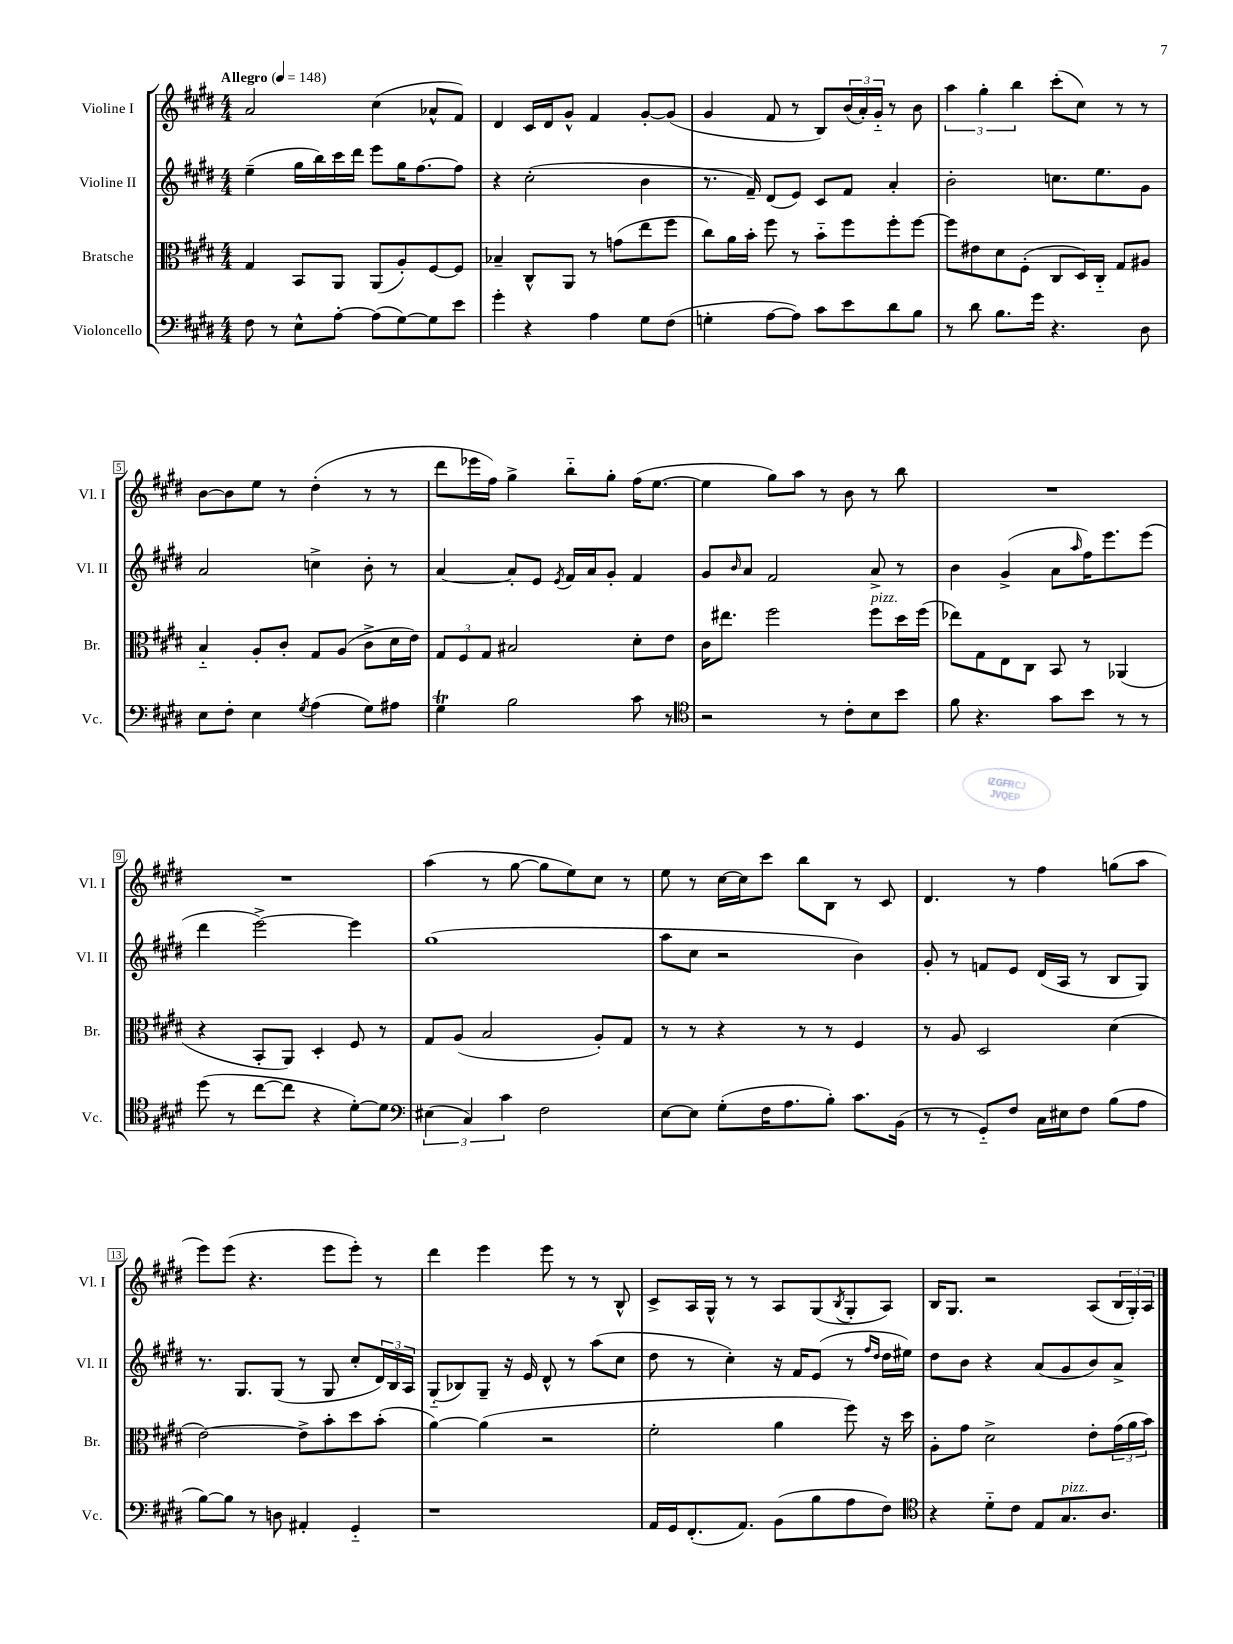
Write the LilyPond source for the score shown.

<<
\new StaffGroup <<
\new Staff = "s0" \with { instrumentName = "Violine I" shortInstrumentName = "Vl. I" } {
    \clef treble \key e \major \numericTimeSignature \time 4/4 \tempo "Allegro" 4 = 148
    a'2 cis''4( aes'8-^ fis'8) |
    dis'4 cis'16 dis'16 gis'8-^ fis'4 gis'8~-. gis'8( |
    gis'4 fis'8 r8 b8) \tuplet 3/2 { b'16( a'16-.) gis'16-_ } r8 b'8 |
    \tuplet 3/2 { a''4 gis''4-. b''4 } cis'''8-.( cis''8) r8 r8 |
    b'8~ b'8 e''8 r8 dis''4-.( r8 r8 |
    dis'''8 ees'''16 fis''16) gis''4-> b''8-_ gis''8-. fis''16( e''8.~ |
    e''4 gis''8) a''8 r8 b'8 r8 b''8 |
    R1 |
    R1 |
    a''4( r8 gis''8~ gis''8 e''8) cis''8 r8 |
    e''8 r8 cis''16~ cis''16 cis'''8 b''8 b8 r8 cis'8 |
    dis'4. r8 fis''4 g''8( a''8 |
    e'''8) e'''8( r4. e'''8 e'''8-.) r8 |
    dis'''4 e'''4 e'''8 r8 r8 b8-^ |
    cis'8-> a16 gis16-^ r8 r8 a8 gis8( \acciaccatura { b8 } gis8-. a8) |
    b16 gis8. r2 a8( \tuplet 3/2 { b16 gis16-.) a16 } \bar "|." |
}
\new Staff = "s1" \with { instrumentName = "Violine II" shortInstrumentName = "Vl. II" } {
    \clef treble \key e \major \numericTimeSignature \time 4/4
    e''4--( gis''16 b''16) cis'''16 dis'''16 e'''8 gis''16 fis''8.~ fis''8 |
    r4 cis''2-.( b'4 |
    r8. fis'16--) dis'8( e'8) cis'8 fis'8 a'4-. |
    b'2-. c''8. e''8. gis'8 |
    a'2 c''4-> b'8-. r8 |
    a'4~ a'8-. e'8 \acciaccatura { e'8 } fis'16 a'16 gis'8-. fis'4 |
    gis'8 \grace { b'16 } a'8 fis'2 a'8-> r8 |
    b'4 gis'4->( a'8 \grace { a''16 } fis''16) e'''8. e'''8( |
    dis'''4 e'''2~->) e'''4 |
    gis''1( |
    a''8 cis''8 r2 b'4) |
    gis'8-. r8 f'8 e'8 dis'16( a16 r8 b8 gis8) |
    r8. gis8. gis8( r8 gis8 cis''8-. \tuplet 3/2 { dis'16) b16 a16 } |
    gis8-_( bes8) gis8-- r16 e'16 dis'8-^ r8 a''8( cis''8 |
    dis''8 r8 cis''4-.) r16 fis'16 e'8( r8 \grace { fis''16 dis''16 } dis''16 eis''16) |
    dis''8 b'8 r4 a'8( gis'8 b'8) a'8-> \bar "|." |
}
\new Staff = "s2" \with { instrumentName = "Bratsche" shortInstrumentName = "Br." } {
    \clef alto \key e \major \numericTimeSignature \time 4/4
    gis4 b,8 a,8 a,8( a8-.) fis8~ fis8 |
    bes4-- cis8-^ a,8 r8 g'8( e''8 fis''8 |
    cis''8) a'16 b'16-. fis''8 r8 b'8-_ fis''8 fis''8-. fis''8~ |
    fis''8 eis'8 dis'8 fis8-.( cis8 dis16) cis16-_ gis8 ais8 |
    b4-_ a8-. cis'8-. gis8 a8( cis'8-> dis'16 e'16) |
    \tuplet 3/2 { gis8 fis8 gis8 } bis2 dis'8-. e'8 |
    cis'16 eis''8. fis''2 fis''8^\markup { \italic "pizz." } dis''16 fis''16( |
    ees''8) gis8 e8 cis8 b,8 r8 aes,4( |
    r4 b,8-. a,8) dis4-. fis8 r8 |
    gis8 a8( b2 a8-.) gis8 |
    r8 r8 r4 r8 r8 fis4 |
    r8 a8 dis2 dis'4( |
    e'2~) e'8-> b'8-. dis''8 b'8-.( |
    a'4~) a'4( r2 |
    fis'2-. a'4 fis''8) r16 dis''16 |
    a8-. gis'8 dis'2-> e'8-. \tuplet 3/2 { gis'16( a'16 b'16) } \bar "|." |
}
\new Staff = "s3" \with { instrumentName = "Violoncello" shortInstrumentName = "Vc." } {
    \clef bass \key e \major \numericTimeSignature \time 4/4
    fis8 r8 e8-^ a8~-. a8( gis8~) gis8 e'8 |
    gis'4-. r4 a4 gis8 fis8( |
    g4-. a8~ a8) cis'8 e'8 dis'8 b8 |
    r8 dis'8 b8. gis'16 r4. dis8 |
    e8 fis8-. e4 \acciaccatura { gis8 } a4( gis8) ais8 |
    gis4\trill b2 cis'8 r8 |
    \clef tenor r2 r8 cis'8-. b8 b'8 |
    fis'8 r4. gis'8 b'8 r8 r8 |
    dis''8( r8 cis''8~ cis''8 r4 dis'8~-.) dis'8 |
    \clef bass \tuplet 3/2 { eis4( cis4) cis'4 } fis2 |
    e8~ e8 gis8-.( fis16 a8. b8-.) cis'8. b,16( |
    r8 r8 gis,8-_) fis8 cis16 eis16 fis8 b8( a8 |
    b8~) b8 r8 d8 ais,4-. gis,4-_ |
    r1 |
    a,16 gis,16 fis,8.-.( a,8.) b,8( b8 a8 fis8) |
    \clef tenor r4 dis'8-_ cis'8 e8 gis8.^\markup { \italic "pizz." } a8. \bar "|." |
}
>>
>>
\layout { \context { \Score \override BarNumber.stencil = #(make-stencil-boxer 0.1 0.3 ly:text-interface::print) } }
